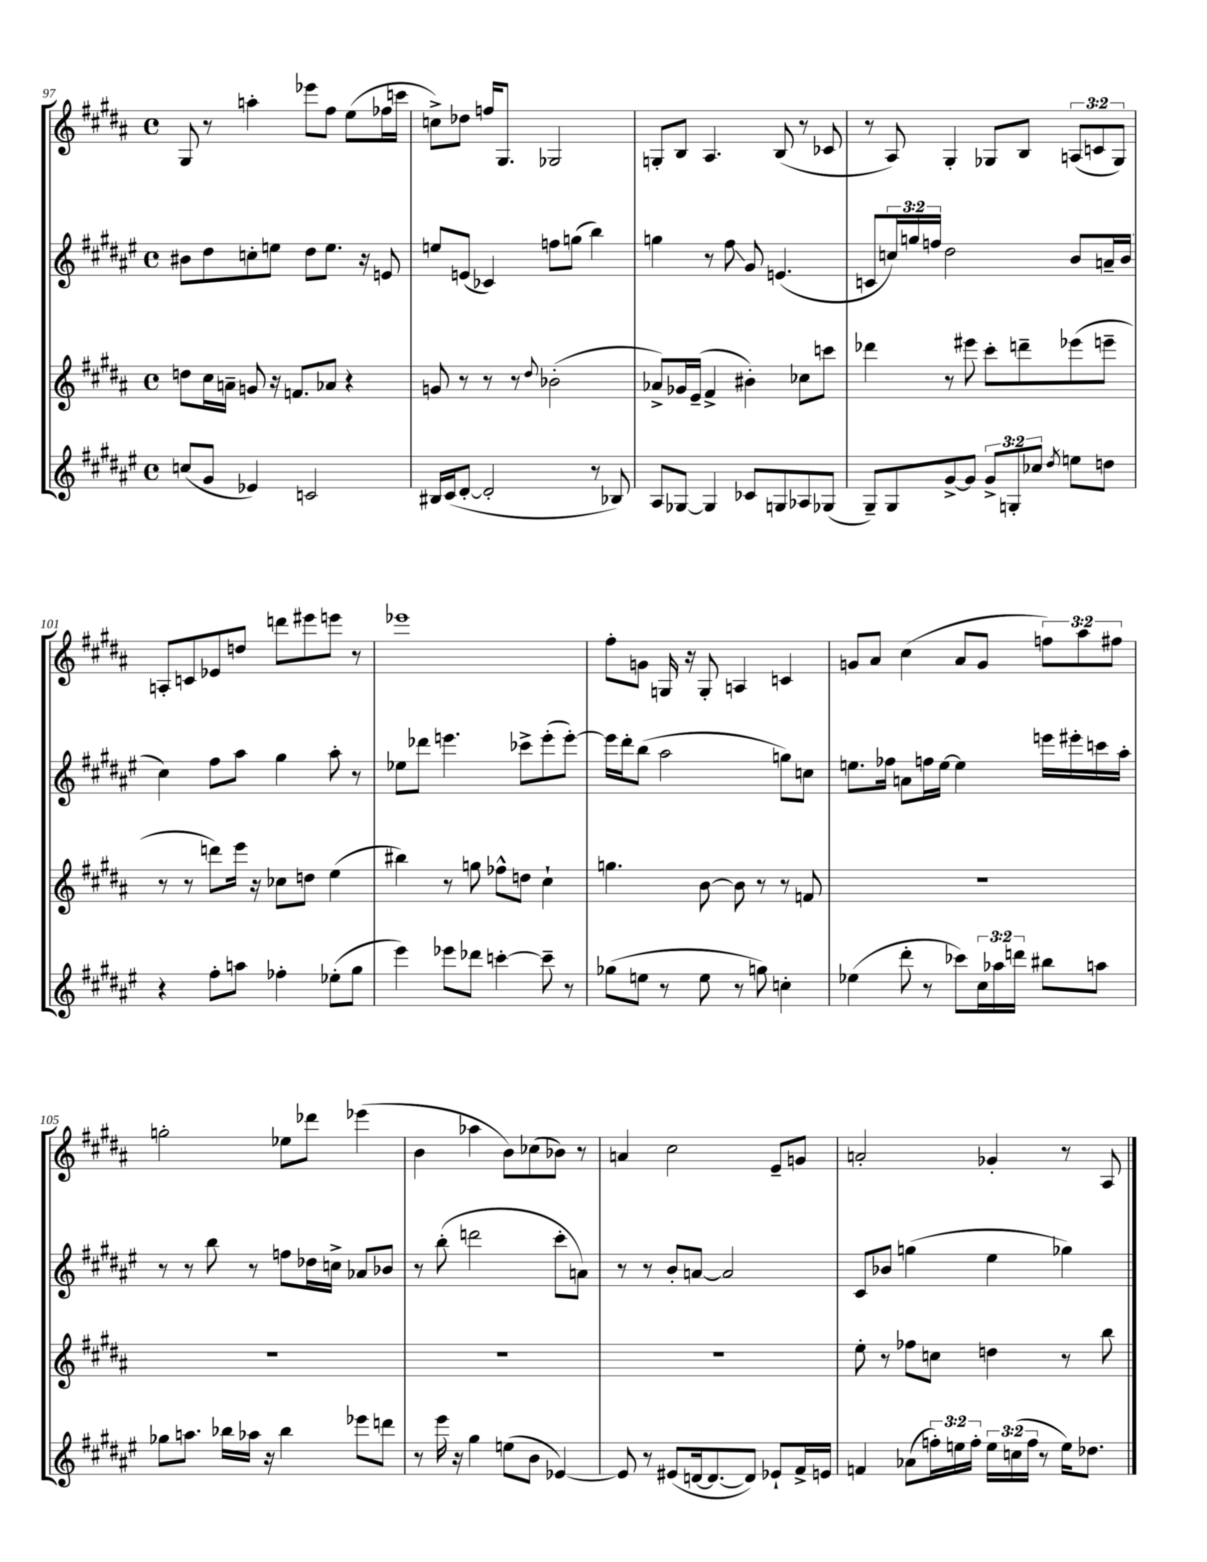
<<
\new StaffGroup <<
\new Staff = "s0" {
    \clef treble \key b \major \defaultTimeSignature \time 4/4 \override Staff.TupletNumber.text = #tuplet-number::calc-fraction-text
    gis8 r8 a''4-. ees'''8 fis''8 e''8( fes''16 c'''16 |
    c''8->) des''8 f''16 gis8. ges2 |
    g8-. b8 ais4. b8( r8 ces'8 |
    r8 ais8) gis4-. ges8 b8 \tuplet 3/2 { a8( c'8 ges8) } |
    a8-. c'8 ees'8 d''8 d'''8 eis'''8 e'''8 r8 |
    ees'''1 |
    fis''8-. g'8 g16 r16 g8-. a4 c'4 |
    g'8 ais'8 cis''4( ais'8 g'8 \tuplet 3/2 { f''8) ais''8 fis''8 } |
    g''2-. ees''8 des'''8 ees'''4( |
    b'4 aes''4 b'8) ces''8( bes'8) r8 |
    a'4 cis''2 e'8-- g'8 |
    a'2-. ges'4-. r8 ais8 \bar "|." |
}
\new Staff = "s1" {
    \clef treble \key fis \major \defaultTimeSignature \time 4/4 \override Staff.TupletNumber.text = #tuplet-number::calc-fraction-text
    bis'8 dis''8 c''8-. e''8 dis''8 e''8. r16 e'8 |
    e''8 e'8( ces'4) f''8 g''8( b''4) |
    g''4 r8 fis''8\glissando gis'8 e'4.( |
    c'8 \tuplet 3/2 { c''16) g''16 f''16 } dis''2 b'8 a'16-- b'16( |
    cis''4) fis''8 ais''8 gis''4 ais''8-. r8 |
    ees''8 des'''8 e'''4. ces'''8-> e'''8-.( e'''8~-.) |
    e'''16 dis'''16-. b''8( ais''2 g''8) c''8 |
    e''8. fes''16 a'8 f''16 e''16~ e''4 e'''16 eis'''16-. c'''16 ais''16-. |
    r8 r8 b''8 r8 f''8 des''16 c''16-> aes'8 bes'8 |
    r8 b''8-.( d'''2 cis'''8-. a'8) |
    r8 r8 b'8-. a'8~ a'2 |
    cis'8 bes'8 g''4( eis''4 ges''4) \bar "|." |
}
\new Staff = "s2" {
    \clef treble \key b \major \defaultTimeSignature \time 4/4
    d''8 cis''16 a'16-- g'8 r16 f'8. aes'8 r4 |
    g'8 r8 r8 r8 \appoggiatura { dis''8 } bes'2-.( |
    aes'8->) ges'16 e'16--( fis'4-> bis'4-.) ces''8 c'''8 |
    des'''4 r8 eis'''8 cis'''8-. d'''8-- ees'''8( e'''8-- |
    r8 r8 d'''8) e'''16 r16 ces''8 d''8 e''4( |
    bis''4) r8 g''8 fes''8-^ d''8 cis''4-! |
    g''4. b'8~ b'8 r8 r8 f'8 |
    R1 |
    R1 |
    R1 |
    R1 |
    e''8-. r8 fes''8 c''8 d''4 r8 b''8 \bar "|." |
}
\new Staff = "s3" {
    \clef treble \key fis \major \defaultTimeSignature \time 4/4 \override Staff.TupletNumber.text = #tuplet-number::calc-fraction-text
    c''8( gis'8 ees'4) c'2 |
    bis16 cis'16( dis'8~-. dis'2-. r8 bes8) |
    ais8 ges8~ ges4 ces'8 g8 aes8 ges8( |
    gis8--) gis8 gis'8~-> gis'8 \tuplet 3/2 { gis'8-> g8-. ces''8 } \acciaccatura { dis''8 } e''8 d''8 |
    r4 fis''8-. a''8 fes''4-. ees''8-.( gis''8 |
    eis'''4) ees'''8 des'''8 c'''4~-. c'''8-- r8 |
    ges''8( e''8 r8 e''8 r8 g''8) c''4-. |
    ees''4( dis'''8-. r8 ces'''8) \tuplet 3/2 { cis''16 aes''16 d'''16 } bis''8 a''8 |
    ges''8 a''8. bes''16 aes''16 r16 bes''4 ees'''8 d'''8 |
    r8 eis'''16 r16 gis''4 e''8( b'8 ees'4~) |
    ees'8 r8 eis'8( d'16~ d'8.~ d'8) ees'8-! fis'16-> e'16 |
    f'4 aes'8( \tuplet 3/2 { f''16-.) e''16 f''16-. } \tuplet 3/2 { e''16 c''16( f''16 } r8 e''16) des''8. \bar "|." |
}
>>
>>
\layout { \context { \Score currentBarNumber = #97 } }
